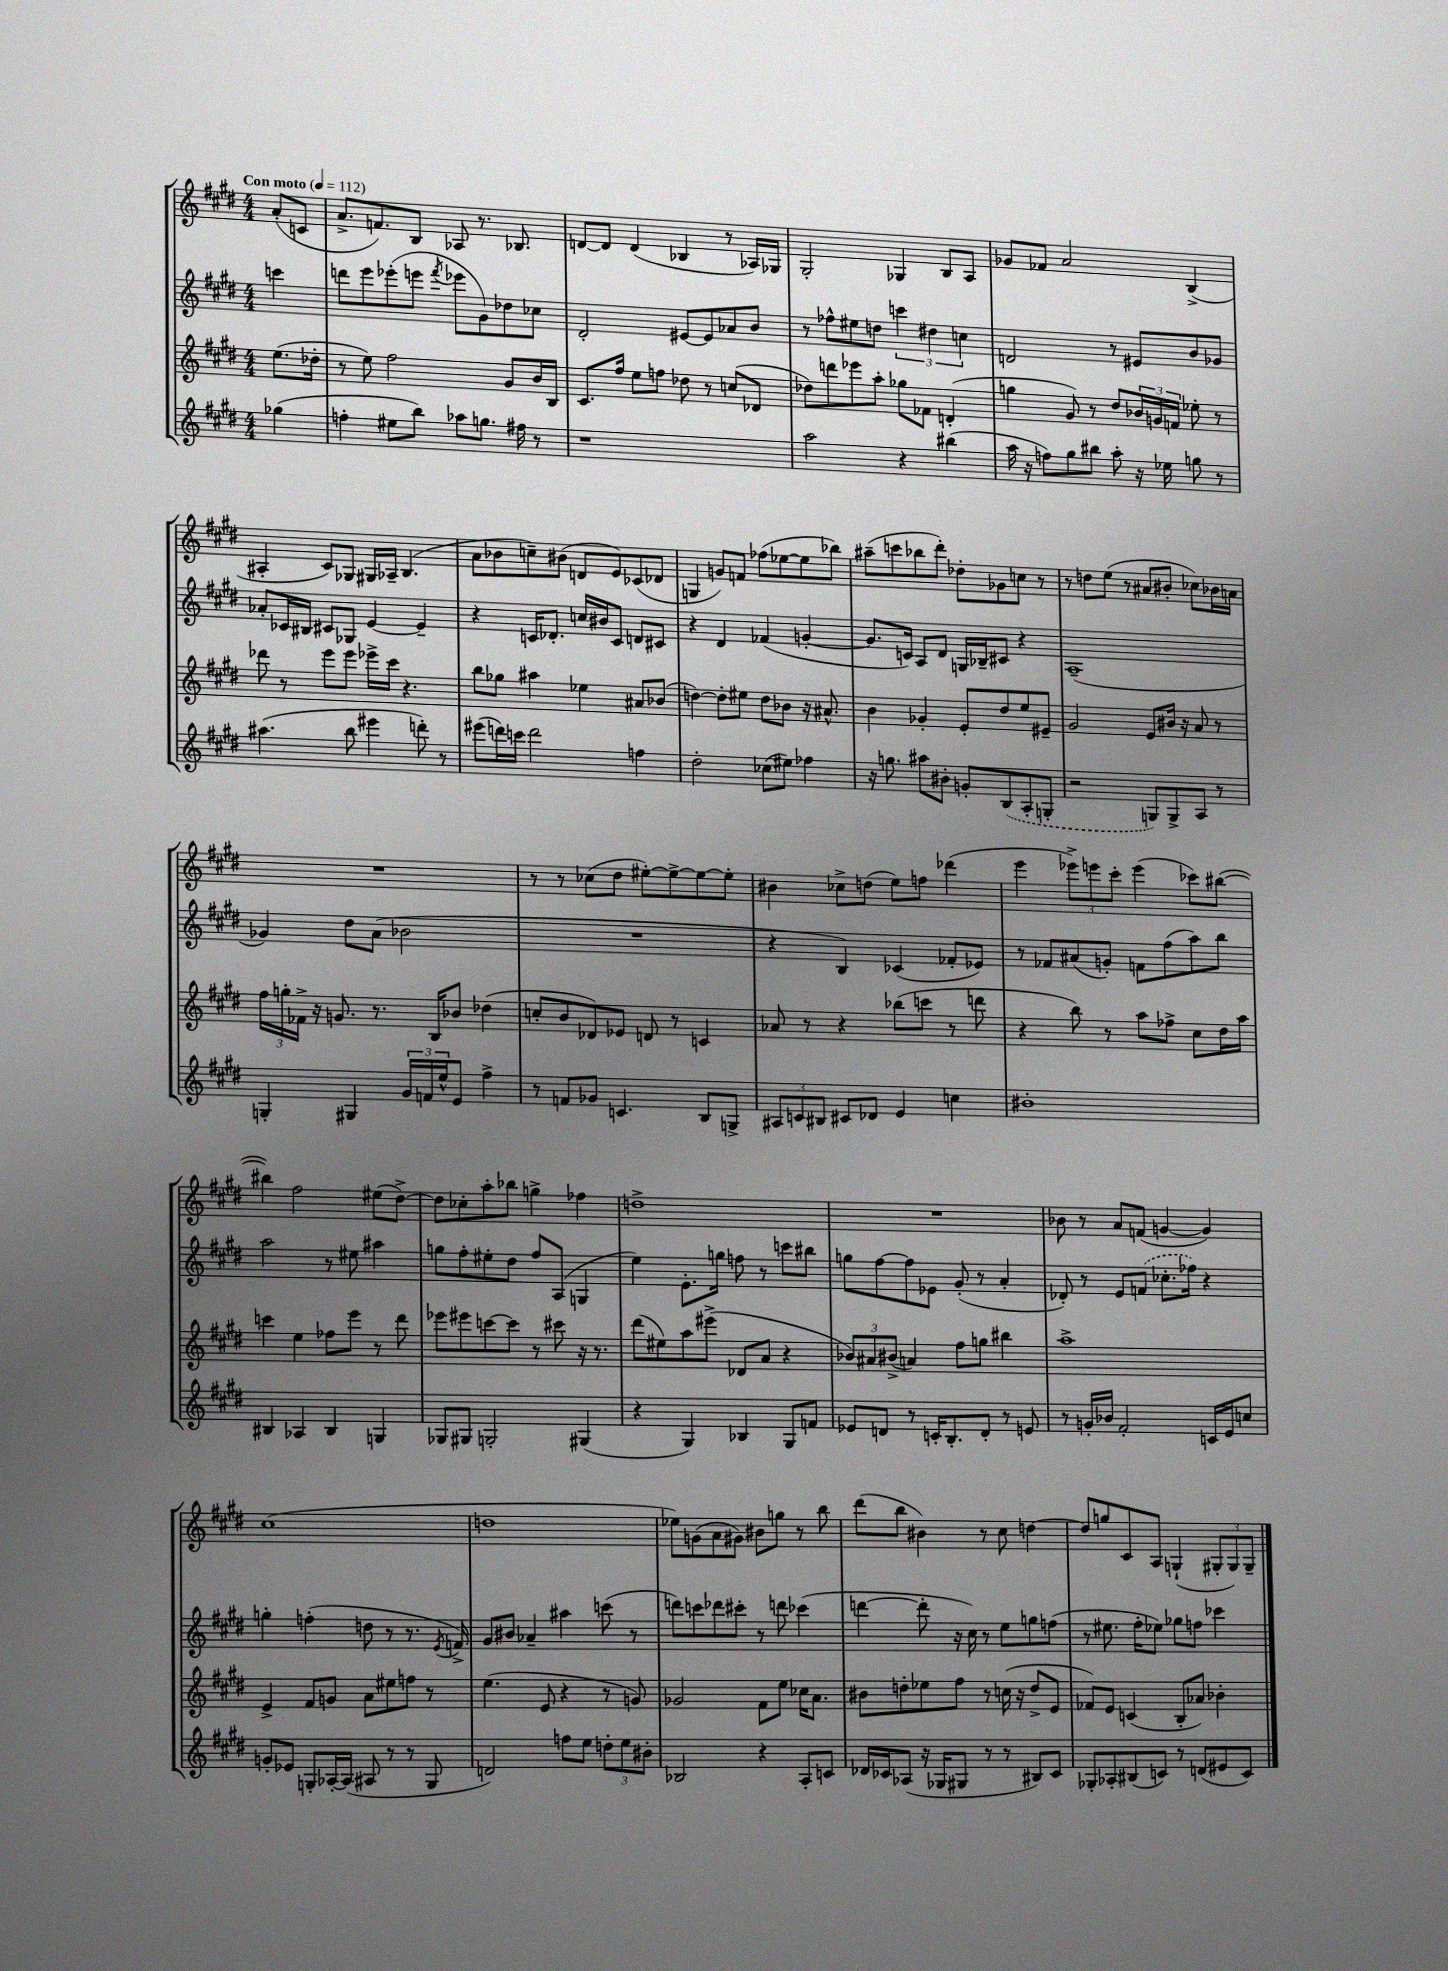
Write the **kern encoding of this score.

**kern	**kern	**kern	**kern
*staff4	*staff3	*staff2	*staff1
*clefG2	*clefG2	*clefG2	*clefG2
*k[f#c#g#d#]	*k[f#c#g#d#]	*k[f#c#g#d#]	*k[f#c#g#d#]
*M4/4	*M4/4	*M4/4	*M4/4
*MM112	*MM112	*MM112	*MM112
(4gg-\	(8.ee\L	4ccc\	(8a'/L
.	.	.	8c/J
.	16dd-'\Jk	.	.
=	=	=	=
4ff'\	8r	8ddd\L	8.a^/L
.	8ee\)	8eee\	.
.	.	.	8.f/)
8ee#\L	2ff#\	(8eee-'\	.
8bb\J)	.	8eee\J	8B/J
.	.	8qfff#/	.
8aa-\L	.	8eee-\L	8A-/
8.gg\J	.	8g#\)	8.r
.	8g#/L	8dd-\	.
16ff#\	.	.	8.B-/
8r	16b/L	8cc-\J	.
.	16B/JJ	.	.
=	=	=	=
1r	8.c#/L	2d#'/	[8d/L
.	.	.	8d/]J
.	16ff#/Jk	.	.
.	8ee\L	.	(4d/
.	8ff\J	.	.
.	8dd-\	[8e#/L	4B-/
.	8r	8e#/]	.
.	(8cc/L	8a-/	8r
.	8d-/J	8b/J	16A-/LL)
.	.	.	16G-/JJ
=	=	=	=
2aa\	8dd-\L)	8r	2G#'/
.	8ddd\	8ff-^^\L	.
.	8eee-\	8ee#\	.
.	8aa'\J	8dd\J	.
4r	8gg-\L	6ccc\	4G-/
.	8f-\J	.	.
.	.	6dd#\	.
(4bb#\	(4d'/	.	8B/L
.	.	6cc\	.
.	.	.	8A/J
=	=	=	=
16aa\	4gg\	2d/	8g-/L
16r	.	.	.
8ff\L)	.	.	8f-/J
8gg#\	8g#/)	.	2a/
8bb#\J	8r	.	.
8aa'\	8dd#/L	8r	.
16r	24b-/L	8e#/L	.
.	24g/	.	.
16ee-\	.	.	.
.	24f/JJ	.	.
8gg\	8ee-'\	8b/	(4B^/
8r	8r	8g-/J	.
=	=	=	=
(4.aa#\	8ddd-\	8a-'/L	4A#'/
.	8r	16c-/L	.
.	.	16B#/JJ	.
.	8eee\L	8c#/L	8c#/L)
8bb\	8eee\J	8G-/J	8G-/J
4eee#\	16eee-^\LL	[4e/	16G#/LL
.	16ccc#\JJ	.	16A-~/JJ
.	4.r	.	(4.B/
8ddd'\)	.	4e~/]	.
8r	.	.	.
=	=	=	=
(8eee#\L	8bb\L	4r	8a\L
16ddd\L)	8gg-\J	.	8b-\
16ccc\JJ	.	.	.
2ddd\	4aa#\	16c/LK	8cc~\)
.	.	8.d-'/J	.
.	.	.	(8b#\J
.	4ee-\	16cc/LL	8d/L
.	.	16b#/J	.
.	.	8c/J	8e/)
4ff\	8a#/L	8d/L	(8c-/
.	(8b-/J	8c#/J	8d-/J
=	=	=	=
2dd#'\	[4dd\)	4r	4G/
.	8dd'\]L	4d#/	8g/L)
.	8ee#\J	.	8f/J
(8cc-\L	8dd\L	(4f-/	(8ff-\L
8ee#\J)	8b-\J	.	[8ee-\
4ff-\	16r	[4g'/	8ee-\]
.	8.a#^^/	.	.
.	.	.	8bb-\J)
=	=	=	=
16r	4b\	8.g/]L	(8aa#~\L
8.gg\	.	.	.
.	.	.	8ccc\
.	.	16c/Jk)	.
8aa#\L	4g-'/	8A/L	8bb-\
8b#'\J	.	8d#/J	8ddd#'\J)
8g'/L	8e'/L	16G/LL	8dd-'\L
.	.	16B-~/J	.
(8B/	8dd#/	8c#/J	8g-\
8A'/	8ee/	4r	8cc\J
8G'/J	8e#~/J	.	8r
=	=	=	=
2r	2g#/	(1A~	8r
.	.	.	8dd\L
.	.	.	(8ee\J
.	.	.	8r
8G/L)	8e/L	.	8a#/L
8G^/	16b#/Jk	.	8b#'/J
.	16r	.	.
8A/J	8a/	.	8cc-\L)
8r	8r	.	16b-\L
.	.	.	16a\JJ
=	=	=	=
4G'/	24ff#\LL	4g-/)	1r
.	24gg'\	.	.
.	24f-^\JJ	.	.
.	16r	.	.
.	8.g/	.	.
4G#/	.	8dd#\L	.
.	8.r	(8a\J	.
24g#/LL	.	2b-\	.
24f/	.	.	.
.	16B/LK	.	.
24ee^^/J	.	.	.
8e/J	8b-/J	.	.
4ff#^\	(4dd-\	.	.
=	=	=	=
8r	8cc'/L	1r	8r
8f/L	8b/	.	8r
8g-/J	8d-/)	.	(8cc-\L
4.c/	8e-/J	.	8dd#\J
.	8d/	.	[8ee#'\L)
.	8r	.	8ee#^\_
8B/L	4c/	.	8ee#\_
8G^/J	.	.	8ee#'\]J
=	=	=	=
12A#/L	8a-/	4r	4b#\
12c/	.	.	.
.	8r	.	.
12B#/J	.	.	.
8c#/L	4r	4B/)	8cc-^\L
8d-/J	.	.	(8dd\J
4e/	(8bb-\L	(4c-/	8ee\L)
.	8ccc\J	.	8ff\J
4cc\	8r	8f-'/L	(4ddd-\
.	8ddd\	8e-/J)	.
=	=	=	=
1b#'	4r	8r	4eee\
.	.	8f-/L	.
.	8bb\)	(8a#/	12eee-^\L)
.	.	.	12eee\
.	8r	8g'/J)	.
.	.	.	12ccc#'\J
.	8aa\L	8f\L	(4eee\
.	8ff-^\J	(8ff#\	.
.	8cc#\L	8aa\)	8ccc-\L)
.	16dd#\L	8bb\J	([8bb#\J
.	16aa\JJ	.	.
=	=	=	=
4B#/	4ccc\	2aa\	4bb#\])
4A-/	4ee\	.	2ff#\
4B#/	8ff-\L	8r	.
.	8eee\J	8ee#\	.
4G/	8r	4aa#\	(8ee#\L
.	8ddd#\	.	[8dd#^\J)
=	=	=	=
8G-/L	8eee-\L	8gg\L	8dd#\]L
8G#/J	8eee#\	8ff#'\	8cc-'\
2G'/	[8ccc\	8ee#'\	8aa'\
.	8ccc\]J	8dd#\J	8bb-\J
.	8r	8ff#/L	4gg^\
.	8ccc#\	(8A/J	.
(4G#/	16r	4G/	4ff-\
.	8.r	.	.
=	=	=	=
4r	(8ddd#\L	4ee\)	1dd^
.	8ee#\)	.	.
4G#/)	8aa\	8.e'\L	.
.	(8eee#^\J	.	.
.	.	16gg\Jk	.
4B-/	8d-/L	8ff\	.
.	8a/J	8r	.
8G#/L	4r	8ccc\L	.
8f/J	.	8bb#\J	.
=	=	=	=
8e-/L	12b-/L)	8gg\L	1r
.	12a#/	.	.
8d/J	.	[8ff#\	.
.	(12b#^/J	.	.
8r	4a/)	8ff#\]	.
16c'/LK	.	8e-\J	.
8.B'/	.	.	.
.	8ff#\L	(8g#'/	.
8d'/J	8gg\J	8r	.
8r	4bb#\	4a'/	.
8e/	.	.	.
=	=	=	=
8r	1aa^	8d-'/)	8b-\
16g'/LL	.	8r	8r
16b-/JJ	.	.	.
2f#'/	.	8e/L	8a/L
.	.	(8f/J	(8f/J
.	.	8.cc-'\L	[4g/
.	.	16ff-\Jk)	.
16c/LL	.	4r	4g/])
16e/J	.	.	.
8cc/J	.	.	.
=	=	=	=
8g'/L	4e^/	4gg'\	(1cc#
8e-/J	.	.	.
8G'/L	8f#/L	(4ff'\	.
[16A-'/L	8g/J	.	.
(16A-/]JJ	.	.	.
8A#/	8a\L	8dd\	.
8r	8ee#\	8r	.
8r	8ff\J	8.r	.
8G/	8r	.	.
.	.	8qe/	.
.	.	16f^/)	.
=	=	=	=
2d/)	(4.ee\	8g#/L	1dd
.	.	8b#/J	.
.	.	4a-~/	.
.	8e/	.	.
8ff\L	4r	4aa#\	.
8ee\J	.	.	.
12dd'\L	8r	(8ccc\	.
12ee\	.	.	.
.	8g/)	8r	.
12b#'\J	.	.	.
=	=	=	=
2B-/	2g-/	8ddd\L)	8ee-\L)
.	.	8ccc\	(8g\
.	.	8ddd-\	8a\
.	.	8ccc#'\J	8g#\J)
4r	8f#\L	8r	8b#\L
.	8ee\J	8ddd\	8gg\J
8A'/L	16cc-\LK	(4ccc-\	8r
.	8.a\J	.	.
8c/J	.	.	8bb\
=	=	=	=
16d-/LL	8b#\L	[4ddd\	(8ddd#\L
16c-/J	.	.	.
(8A-/J	8dd'\	.	8bb\J
16r	8ee-\	8ddd'\]	4b#\)
16G-/LK	.	.	.
8G#/J	8ff#\J	16r	.
.	.	16cc#\)	.
8r	8r	8r	8r
8r	(16cc\	8ee\L	8cc#\
.	16r	.	.
8B#/L)	8dd^/L	8gg\	[4dd\
8c-/J	8e/J	(8ff\J	.
=	=	=	=
8G-'/L	8f-/L)	8r	8dd/]L
8A-'/	8e/J	8.ee#\	8gg/
(8B#/	(4c/	.	8c#/
.	.	16ff#'\LK	.
8c/J)	.	8ee-\J)	8A/J
8r	8B'/L	8gg-\L	(4G`/
(8d/L	8a-/J)	8ff\J	.
8e#/	4b-'\	4ccc-\	12G#'/L
.	.	.	12G#/)
8c/J)	.	.	.
.	.	.	12G#~/J
==	==	==	==
*-	*-	*-	*-
